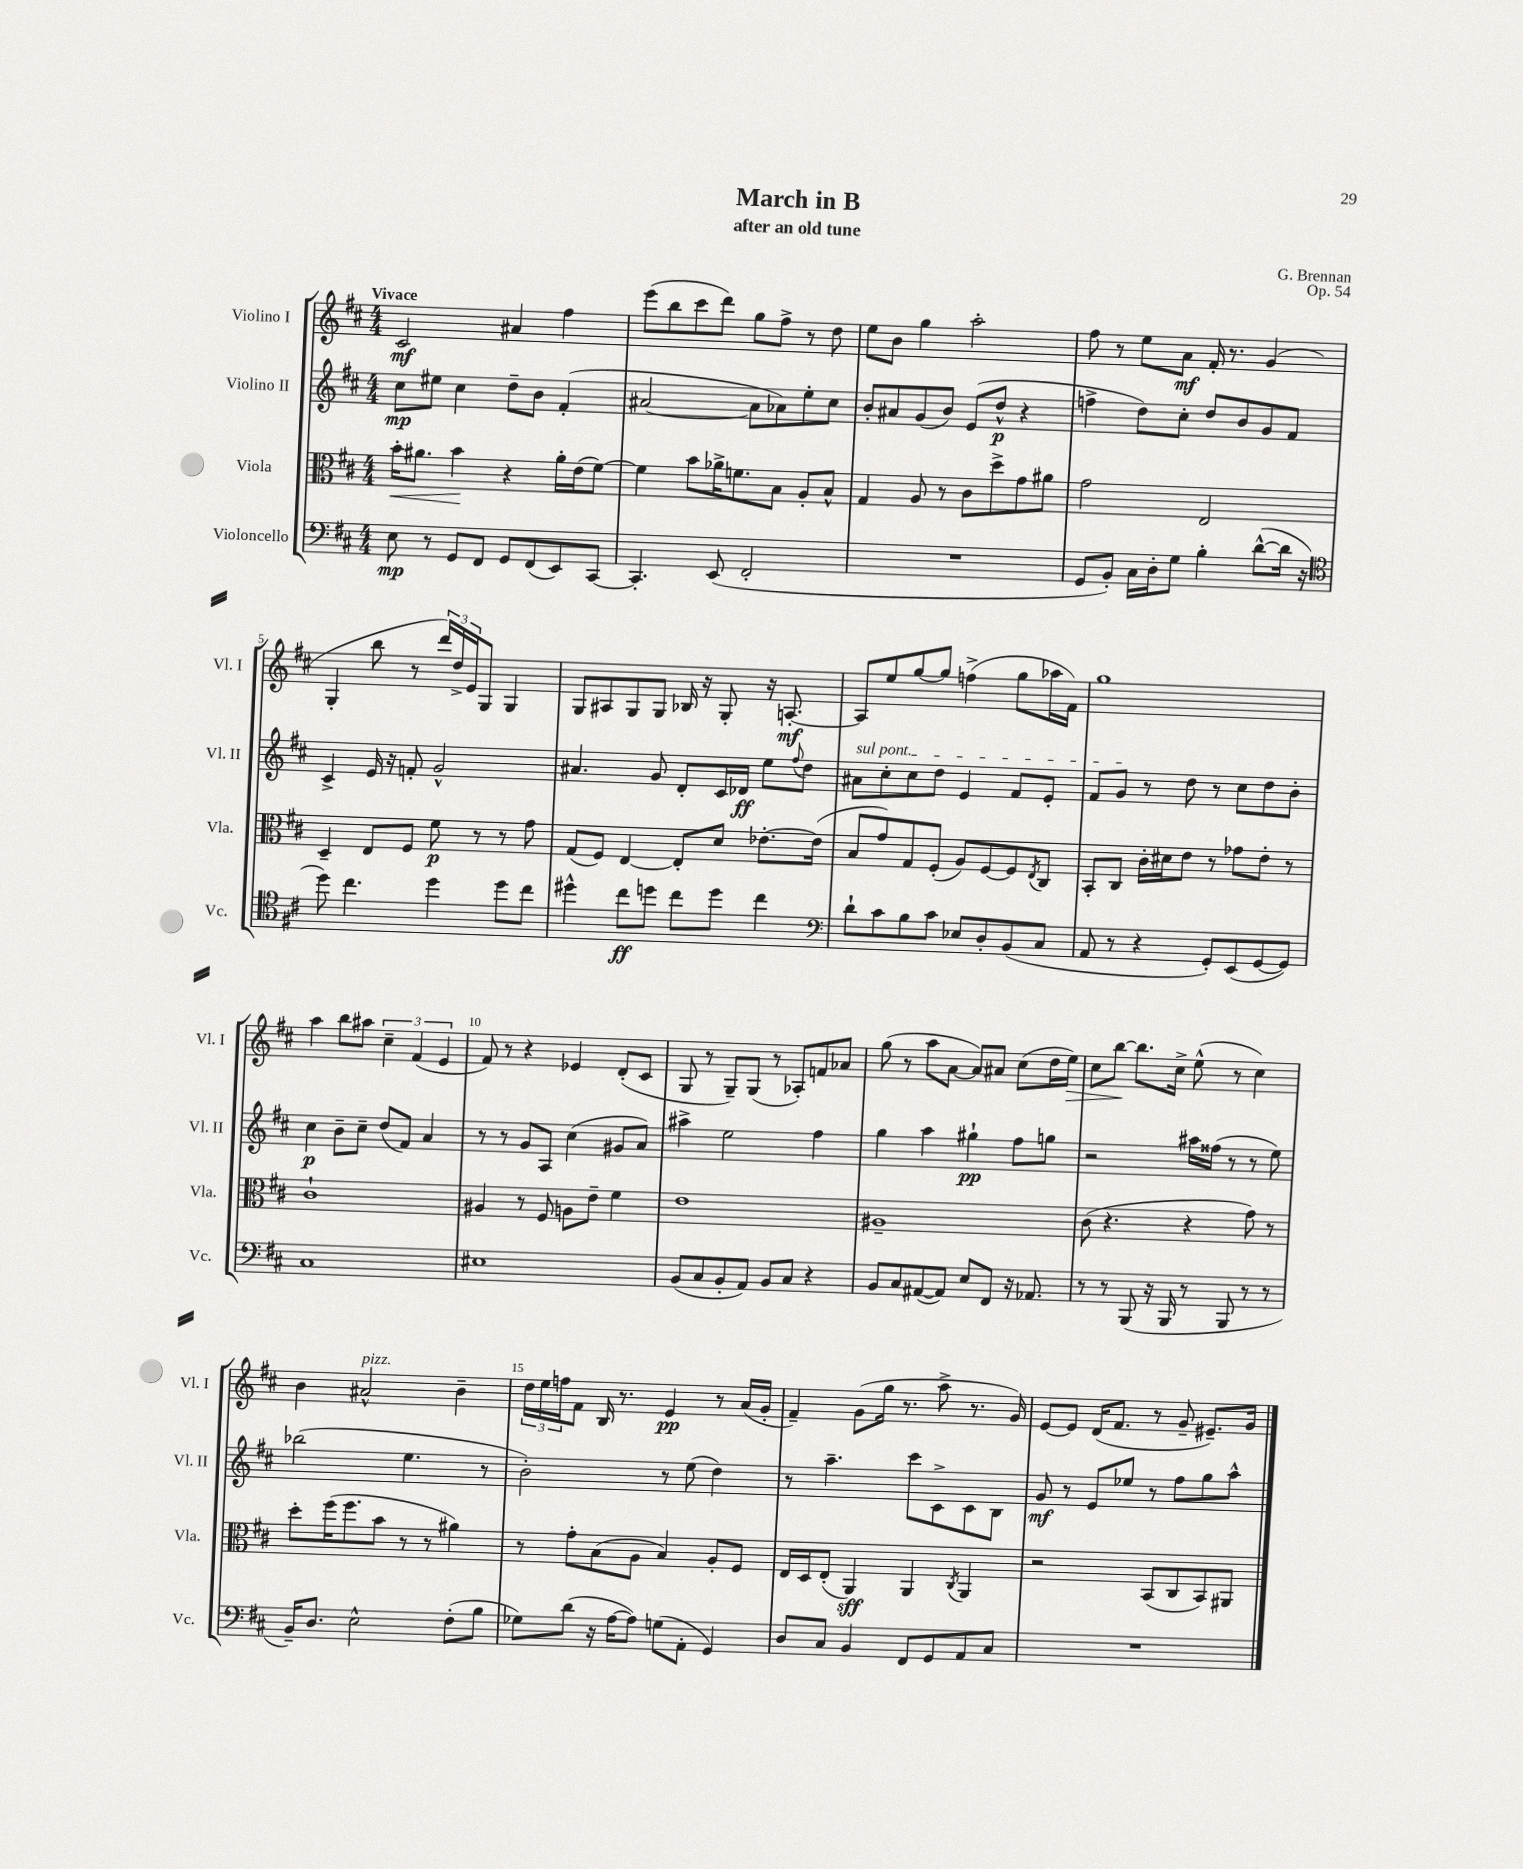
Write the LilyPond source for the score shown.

\header { title = "March in B" composer = "G. Brennan" subtitle = "after an old tune" opus = "Op. 54" }
<<
\new StaffGroup <<
\new Staff = "s0" \with { instrumentName = "Violino I" shortInstrumentName = "Vl. I" } {
    \clef treble \key d \major \numericTimeSignature \time 4/4 \tempo "Vivace"
    cis'2\mf ais'4 fis''4 |
    e'''8( b''8 cis'''8 d'''8) g''8 fis''8-> r8 d''8 |
    e''8 b'8 g''4 a''2-. |
    fis''8 r8 e''8 a'8\mf fis'16-. r8. g'4( |
    g4-. b''8 r8 \tuplet 3/2 { d'''16) d''16-> e'16 } g8 g4 |
    g8 ais8 g8 g8 bes16 r16 g8-. r16 a8.~-.\mf |
    a8 e''8 g''8~ g''8 f''4->( g''8 aes''16 fis'16) |
    g''1 |
    a''4 b''8 ais''8 \tuplet 3/2 { cis''4-- fis'4( e'4 } |
    fis'8) r8 r4 ees'4 d'8-.( cis'8 |
    g8 r8 g8--) g8( r8 aes8-.) f'8 aes'8 |
    g''8( r8 a''8 a'8~ a'8) ais'8 cis''8( d''16 e''16\>) |
    cis''8 b''8~\! b''8. cis''16-> e''8-^( r8 cis''4) |
    b'4 ais'2-^^\markup { \italic "pizz." } b'4-- |
    \tuplet 3/2 { d''16 e''16 f''16 } fis'8 b16 r8. e'4\pp r8 a'16( g'16-. |
    fis'4--) g'8( g''16 r8. a''8-> r8. g'16) |
    e'8~ e'8 d'16( fis'8. r8 g'8-- eis'8.--) g'16 \bar "|." |
}
\new Staff = "s1" \with { instrumentName = "Violino II" shortInstrumentName = "Vl. II" } {
    \clef treble \key d \major \numericTimeSignature \time 4/4
    cis''8\mp eis''8 cis''4 d''8-- b'8 fis'4-.( |
    ais'2~ ais'8 aes'8) e''8-. cis''8 |
    b'8-. ais'8 g'8( b'8) e'8( d''8-^\p r4 |
    f''4-> d''8) cis''8-. d''8 b'8 g'8 fis'8 |
    cis'4-> e'16 r16 f'8-. g'2-^ |
    ais'4. g'8 d'8-. cis'16 des'16\ff e''8 \appoggiatura { fis''8 } d''8 |
    \once \override TextSpanner.bound-details.left.text = \markup { \italic "sul pont." } ais'8\startTextSpan cis''8-. cis''8 d''8 e'4 fis'8 e'8-. |
    fis'8 g'8\stopTextSpan r8 d''8 r8 cis''8 d''8 b'8-. |
    cis''4\p b'8-- cis''8-- d''8( fis'8) a'4 |
    r8 r8 g'8 a8 cis''4( gis'8 a'8) |
    ais''4-> e''2 fis''4 |
    g''4 a''4 gis''4-!\pp fis''8 g''8 |
    r2 ais''16 fisis''16( r8 r8 e''8) |
    bes''2( e''4. r8 |
    b'2-.) r8 e''8( d''4) |
    r8 a''4.-- cis'''8 cis'8-> cis'8 b8 |
    g'8\mf r8 e'8 ees''8 r8 fis''8 g''8 a''8-^ \bar "|." |
}
\new Staff = "s2" \with { instrumentName = "Viola" shortInstrumentName = "Vla." } {
    \clef alto \key d \major \numericTimeSignature \time 4/4
    b'16-.\< ais'8. b'4\! r4 ais'16-. e'16( fis'8~) |
    fis'4 b'8 aes'16-> f'8. b8 a8-. b8-^ |
    g4 a8 r8 cis'8 d''8-> g'8 ais'8 |
    g'2 e2 |
    d4-- e8 fis8 fis'8\p r8 r8 g'8 |
    g8( fis8) e4~ e8-. d'8 ees'8.~-. ees'16( |
    b8 g'8) g8 fis8-.( a8) fis8~ fis8 \acciaccatura { e8 } cis8 |
    b,8-. cis8 cis'16-. dis'16 e'8 r8 ges'8 e'8-. r8 |
    cis'1-! |
    ais4 r8 fis8 a8 e'8-- fis'4 |
    e'1 |
    ais1-- |
    cis'8( r4. r4 g'8) r8 |
    d''8-. fis''16( fis''8. b'8 r8 r8 ais'4) |
    r8 g'8-. b8( a8 b4) a8-. fis8 |
    e16 d16 e8-.( a,4\sff) a,4 \acciaccatura { cis8 } a,4 |
    r2 b,8( cis8 b,8) ais,8 \bar "|." |
}
\new Staff = "s3" \with { instrumentName = "Violoncello" shortInstrumentName = "Vc." } {
    \clef bass \key d \major \numericTimeSignature \time 4/4
    e8\mp r8 g,8 fis,8 g,8 fis,8( e,8) cis,8~ |
    cis,4.-. e,8( fis,2-. |
    R1 |
    g,8 b,8-.) cis16 d16-. g8 b4-. d'8~-^( d'16 r16 |
    \clef tenor d''8) cis''4. d''4 d''8 cis''8 |
    dis''4-^ cis''8\ff d''8 cis''8 d''8 cis''4 |
    \clef bass d'8-! cis'8 b8 cis'8 ees8 d8-. b,8( cis8 |
    a,8 r8 r4 g,8-.) e,8( g,8~ g,8) |
    cis1 |
    eis1 |
    b,8( cis8 b,8-. a,8) b,8 cis8 r4 |
    b,8 cis8 ais,8~( ais,8) e8 fis,8 r16 aes,8. |
    r8 r8 b,,8( r16 b,,16 r8 b,,8 r8 r8 |
    b,16--) d8. e2-^ fis8-.( b8 |
    ges8) d'8( r16 a16~ a8) g8( a,8-. g,4) |
    d8 cis8 b,4 fis,8 g,8 a,8 cis8 |
    R1 \bar "|." |
}
>>
>>
\layout { \context { \Score \override BarNumber.break-visibility = ##(#f #t #t) barNumberVisibility = #(every-nth-bar-number-visible 5) } }
